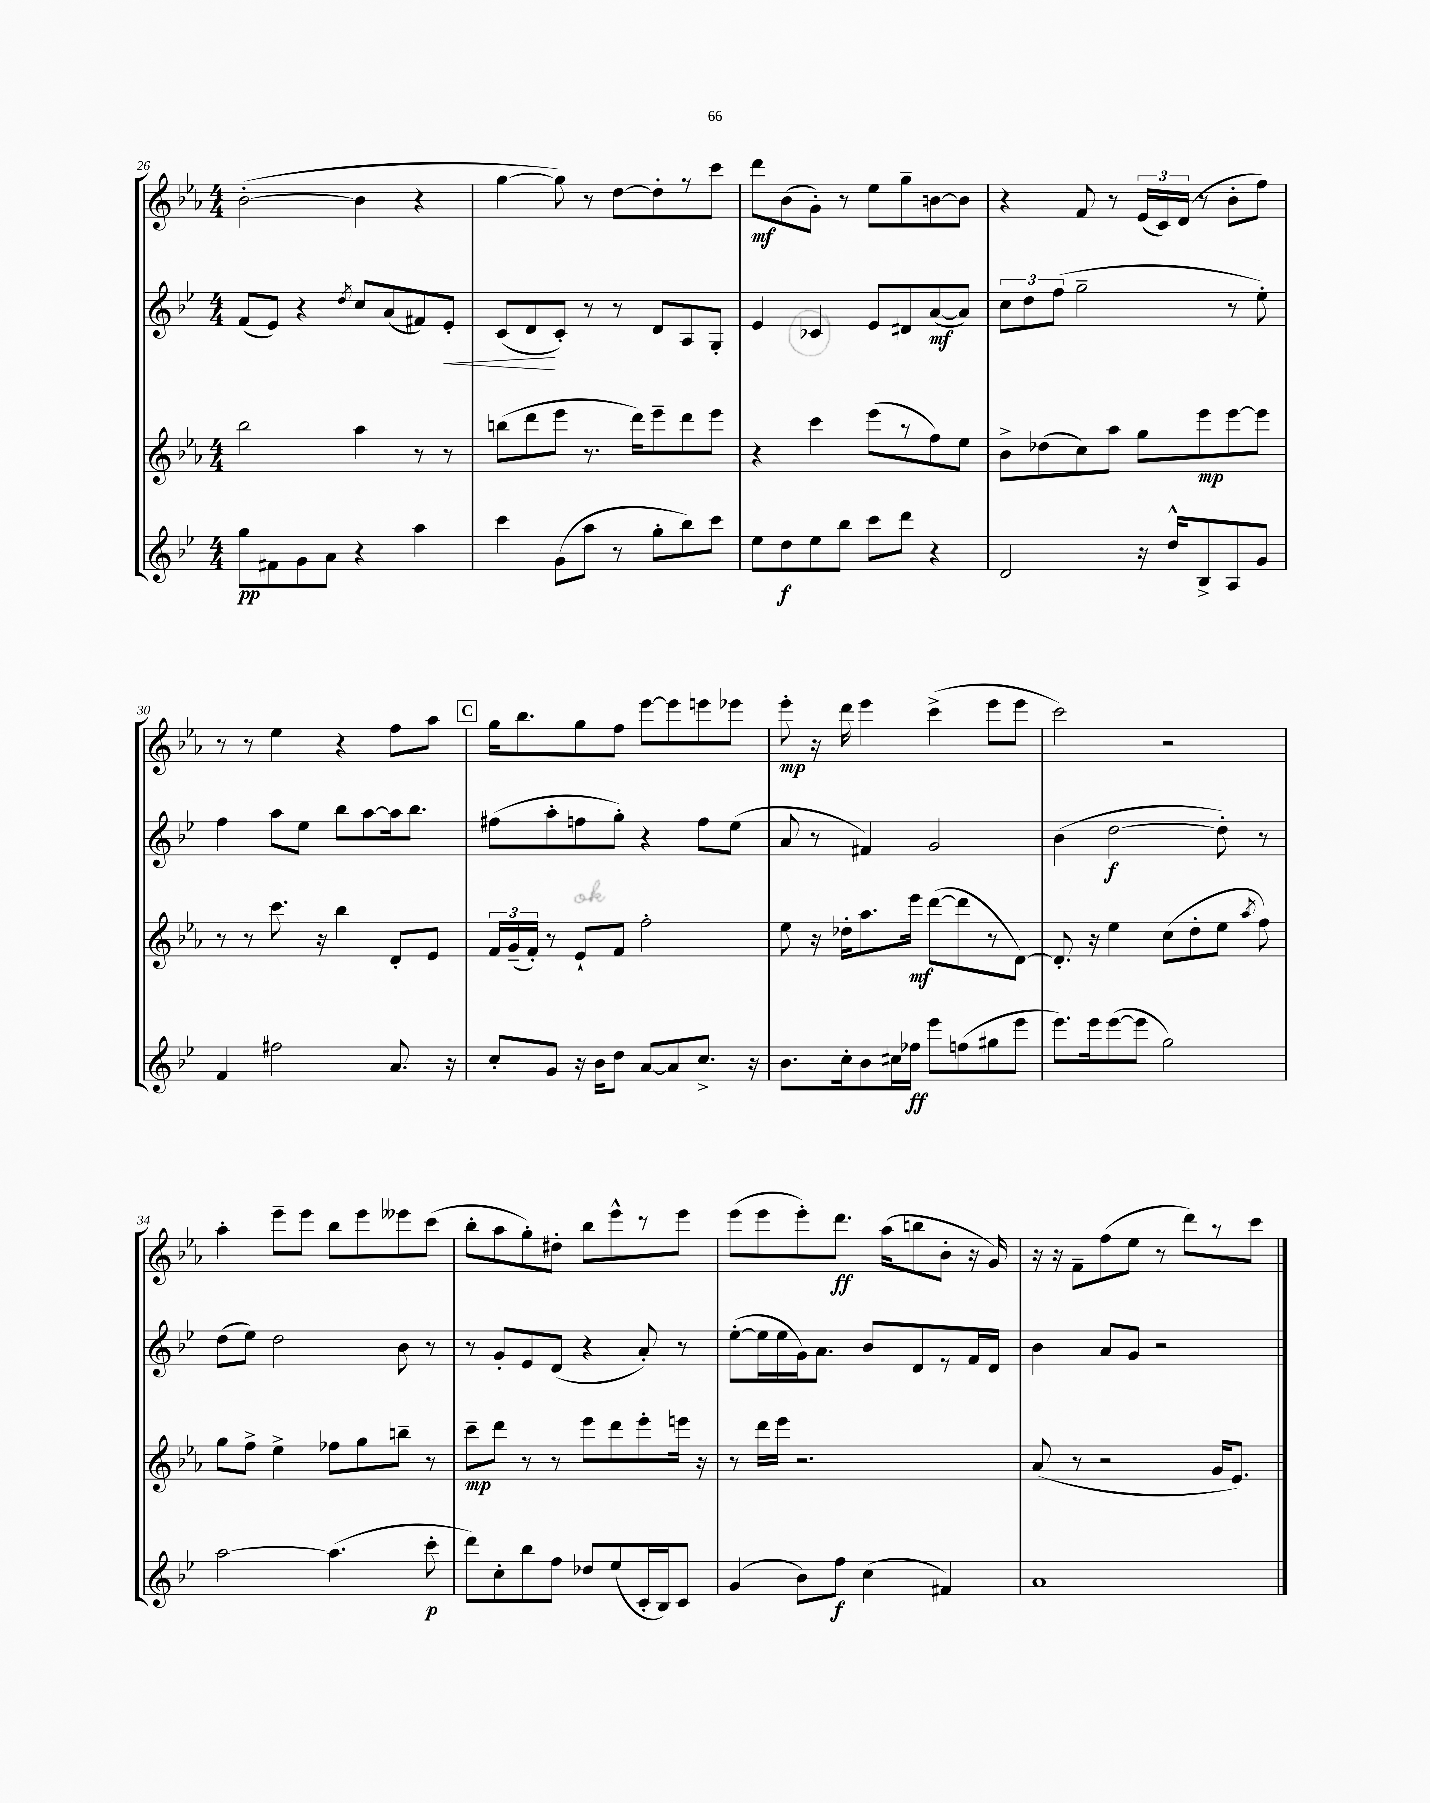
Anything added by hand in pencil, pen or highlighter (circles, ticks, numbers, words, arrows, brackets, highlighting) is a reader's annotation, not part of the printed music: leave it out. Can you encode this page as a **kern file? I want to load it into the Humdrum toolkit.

**kern	**kern	**kern	**kern
*staff4	*staff3	*staff2	*staff1
*clefG2	*clefG2	*clefG2	*clefG2
*k[b-e-]	*k[b-e-a-]	*k[b-e-]	*k[b-e-a-]
*M4/4	*M4/4	*M4/4	*M4/4
8gg	2bb-	(8f	([2b-'
8f#	.	8e-)	.
8g	.	4r	.
8a	.	.	.
.	.	8qdd	.
4r	4aa-	8cc	4b-]
.	.	(8a	.
4aa	8r	8f#)	4r
.	8r	8e-'	.
=	=	=	=
4ccc	(8bb	(8c	[4gg
.	8ddd	8d	.
(8g	8eee-	8c')	8gg])
8aa	8.r	8r	8r
8r	.	8r	[8dd
.	16ddd)	.	.
8gg'	8eee-~	8d	8dd']
8bb-)	8ddd	8A	8r
8ccc	8eee-	8G'	8ccc
=	=	=	=
8ee-	4r	4e-	8ddd
8dd	.	.	(8b-
8ee-	4ccc	4c-	8g')
8bb-	.	.	8r
8ccc	(8eee-	8e-	8ee-
8ddd	8r	8d#	8gg~
4r	8ff)	([8a	[8b
.	8ee-	8a])	8b]
=	=	=	=
2d	8b-^	12cc	4r
.	.	12dd	.
.	(8dd-	.	.
.	.	(12ff	.
.	8cc)	2gg~	8f
.	8aa-	.	8r
16r	8gg	.	(24e-
.	.	.	24c)
16dd^^	.	.	.
.	.	.	(24d
8B-^	8eee-	.	8r
8A	[8eee-	8r	8b-'
8g	8eee-]	8ee-')	8ff)
=	=	=	=
4f	8r	4ff	8r
.	8r	.	8r
2ff#	8.ccc	8aa	4ee-
.	.	8ee-	.
.	16r	.	.
.	4bb-	8bb-	4r
.	.	[8aa	.
8.a	8d'	16aa]	8ff
.	.	8.bb-	.
.	8e-	.	8aa-
16r	.	.	.
=	=	=	=
8cc'	24f	(8ff#	16gg
.	(24g~	.	.
.	.	.	8.bb-
.	24f')	.	.
8g	8r	8aa'	.
16r	8e-`	8ff	8gg
16b-	.	.	.
8dd	8f	8gg')	8ff
[8a	2ff'	4r	[8eee-
8a]	.	.	8eee-]
8.cc^	.	8ff	8eee
.	.	(8ee-	8eee-
16r	.	.	.
=	=	=	=
8.b-	8ee-	8a	8eee-'
.	16r	8r	16r
16cc'	16dd-'	.	16ddd
8b-	8.aa-	4f#)	4eee-
16cc#	.	.	.
16ff-	16eee-	.	.
8eee-	([8ddd	2g	(4ccc^
(8ff	8ddd]	.	.
8gg#	8r	.	8eee-
8eee-	[8d)	.	8eee-
=	=	=	=
8.eee-)	8.d']	(4b-	2ccc)
16eee-	16r	.	.
([8eee-	4ee-	[2dd	.
8eee-]	.	.	.
2gg)	(8cc	.	2r
.	8dd'	.	.
.	8ee-	8dd'])	.
.	8qaa-	.	.
.	8ff)	8r	.
=	=	=	=
[2aa	8gg	(8dd	4aa-'
.	8ff^	8ee-)	.
.	4ee-^	2dd	8eee-~
.	.	.	8eee-
(4.aa]	8ff-	.	8bb-
.	8gg	.	8eee-
.	8bb~	8b-	8eee--
8ccc'	8r	8r	(8ccc
=	=	=	=
8ddd)	8ccc~	8r	8bb-'
8cc'	8ddd	8g'	8aa-
8bb-	8r	8e-	8gg')
8ff	8r	(8d	8dd#'
8dd-	8eee-	4r	8bb-
(8ee-	8ddd	.	8eee-^^
16c'	8eee-'	8a')	8r
16B-)	.	.	.
8c	16eee	8r	8eee-
.	16r	.	.
=	=	=	=
(4g	8r	([8ee-'	(8eee-
.	16ddd	16ee-]	8eee-
.	16eee-	16ee-	.
8b-)	2.r	16g)	8eee-')
.	.	8.a	.
8ff	.	.	8.ddd
(4cc	.	8b-	.
.	.	.	(16aa-
.	.	8d	8bb
4f#)	.	8r	8b-'
.	.	16f	16r
.	.	16d	16g)
=	=	=	=
1a	(8a-	4b-	16r
.	.	.	16r
.	8r	.	8f~
.	2r	8a	(8ff
.	.	8g	8ee-
.	.	2r	8r
.	.	.	8ddd)
.	16g	.	8r
.	8.e-)	.	.
.	.	.	8ccc
==	==	==	==
*-	*-	*-	*-
